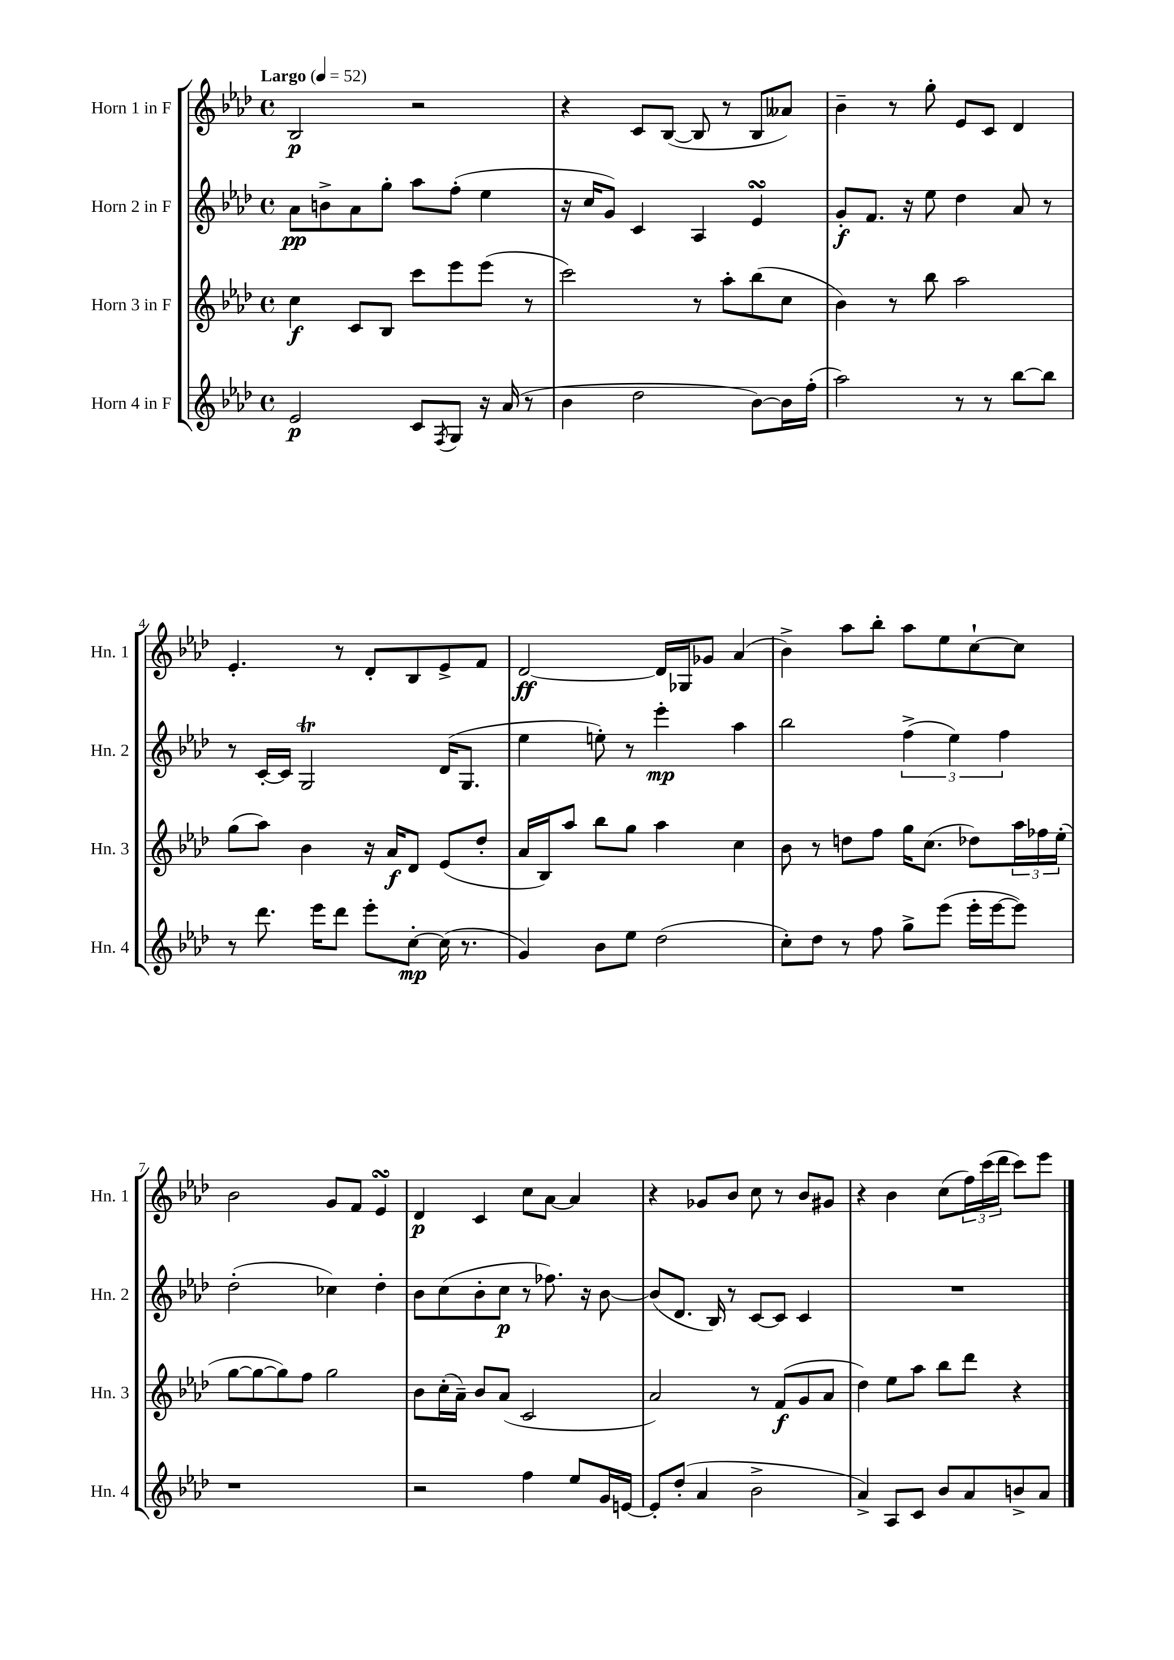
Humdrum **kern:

**kern	**dynam	**kern	**dynam	**kern	**dynam	**kern	**dynam
*part4	*part4	*part3	*part3	*part2	*part2	*part1	*part1
*staff4	*staff4	*staff3	*staff3	*staff2	*staff2	*staff1	*staff1
*I"Horn 4 in F	*	*I"Horn 3 in F	*	*I"Horn 2 in F	*	*I"Horn 1 in F	*
*I'Hn. 4	*	*I'Hn. 3	*	*I'Hn. 2	*	*I'Hn. 1	*
*clefG2	*	*clefG2	*	*clefG2	*	*clefG2	*
*k[b-e-a-d-]	*	*k[b-e-a-d-]	*	*k[b-e-a-d-]	*	*k[b-e-a-d-]	*
*M4/4	*	*M4/4	*	*M4/4	*	*M4/4	*
*met(c)	*	*met(c)	*	*met(c)	*	*met(c)	*
*MM52	*	*MM52	*	*MM52	*	*MM52	*
=1	=1	=1	=1	=1	=1	=1	=1
!	!	!	!	!	!	!LO:TX:a:B:t=Largo	!
2e-/	p	4cc\	f	8a-\L	pp	2B-/	p
.	.	.	.	8bn^\	.	.	.
.	.	8c/L	.	8a-\	.	.	.
.	.	8B-/J	.	8gg'\J	.	.	.
8c/L	.	8ccc\L	.	8aa-\L	.	2r	.
8qF/	.	.	.	.	.	.	.
8G/J	.	8eee-\	.	(8ff'\J	.	.	.
16r	.	(8eee-\J	.	4ee-\	.	.	.
(16a-/	.	.	.	.	.	.	.
8r	.	8r	.	.	.	.	.
=2	=2	=2	=2	=2	=2	=2	=2
4b-\	.	2ccc\)	.	16r	.	4r	.
.	.	.	.	16cc/KL	.	.	.
.	.	.	.	8g/J)	.	.	.
2dd-\	.	.	.	4c/	.	8c/L	.
.	.	.	.	.	.	([8B-/J	.
.	.	8r	.	4A-/	.	8B-/]	.
.	.	8aa-'\L	.	.	.	8r	.
[8b-\L)	.	(8bb-\	.	4e-sSSS/	.	8B-/L	.
16b-\L]	.	8cc\J	.	.	.	8a--X/J)	.
(16ff'\JJ	.	.	.	.	.	.	.
=3	=3	=3	=3	=3	=3	=3	=3
2aa-\)	.	4b-\)	.	8g'/L	f	4b-~\	.
.	.	.	.	8.f/J	.	.	.
.	.	8r	.	.	.	8r	.
.	.	.	.	16r	.	.	.
.	.	8bb-\	.	8ee-\	.	8gg'\	.
8r	.	2aa-\	.	4dd-\	.	8e-/L	.
8r	.	.	.	.	.	8c/J	.
[8bb-\L	.	.	.	8a-/	.	4d-/	.
8bb-\J]	.	.	.	8r	.	.	.
!!LO:LB:g=z
=4	=4	=4	=4	=4	=4	=4	=4
8r	.	(8gg\L	.	8r	.	4.e-'/	.
8.ddd-\	.	8aa-\J)	.	[16c'/LL	.	.	.
.	.	.	.	16c/JJ]	.	.	.
.	.	4b-\	.	2Gt/	.	.	.
16eee-\KL	.	.	.	.	.	.	.
8ddd-\J	.	.	.	.	.	8r	.
8eee-'\L	.	16r	.	.	.	8d-'/L	.
.	.	16a-/KL	f	.	.	.	.
[8cc'\J	mp	8d-/J	.	.	.	8B-/	.
(16cc\]	.	(8e-/L	.	(16d-/KL	.	8e-^/	.
8.r	.	.	.	8.G/J	.	.	.
.	.	8dd-'/J	.	.	.	8f/J	.
=5	=5	=5	=5	=5	=5	=5	=5
4g/)	.	16a-/LL	.	4ee-\	.	[2d-/	ff
.	.	16B-/J)	.	.	.	.	.
.	.	8aa-/J	.	.	.	.	.
8b-\L	.	8bb-\L	.	8een'\)	.	.	.
8ee-\J	.	8gg\J	.	8r	.	.	.
(2dd-\	.	4aa-\	.	4eee-'\	mp	16d-/LL]	.
.	.	.	.	.	.	16G-X/J	.
.	.	.	.	.	.	8g-X/J	.
.	.	4cc\	.	4aa-\	.	(4a-/	.
=6	=6	=6	=6	=6	=6	=6	=6
8cc'\L)	.	8b-\	.	2bb-\	.	4b-^\)	.
8dd-\J	.	8r	.	.	.	.	.
8r	.	8ddn\L	.	.	.	8aa-\L	.
8ff\	.	8ff\J	.	.	.	8bb-'\J	.
8gg^\L	.	16gg\KL	.	(6ff^\	.	8aa-\L	.
.	.	(8.cc\J	.	.	.	.	.
(8eee-\J	.	.	.	.	.	8ee-\	.
.	.	.	.	6ee-\)	.	.	.
16eee-'\LL	.	8dd-X\L)	.	.	.	[8cc`\	.
[16eee-\J	.	.	.	.	.	.	.
.	.	.	.	6ff\	.	.	.
8eee-\J])	.	24aa-\L	.	.	.	8cc\J]	.
.	.	24ff-X\	.	.	.	.	.
.	.	(24ee-'\JJ	.	.	.	.	.
!!LO:LB:g=z
=7	=7	=7	=7	=7	=7	=7	=7
1r	.	[8gg\L	.	(2dd-'\	.	2b-\	.
.	.	8gg\_	.	.	.	.	.
.	.	8gg\])	.	.	.	.	.
.	.	8ff\J	.	.	.	.	.
.	.	2gg\	.	4cc-X\)	.	8g/L	.
.	.	.	.	.	.	8f/J	.
.	.	.	.	4dd-'\	.	4e-sSSS/	.
=8	=8	=8	=8	=8	=8	=8	=8
2r	.	8b-\L	.	8b-\L	.	4d-/	p
.	.	(16cc'\L	.	(8cc\	.	.	.
.	.	16a-~\JJ)	.	.	.	.	.
.	.	8b-/L	.	8b-'\	.	4c/	.
.	.	(8a-/J	.	8cc\J	p	.	.
4ff\	.	2c/	.	8r	.	8cc\L	.
.	.	.	.	8.ff-X\)	.	[8a-\J	.
8ee-/L	.	.	.	.	.	4a-/]	.
.	.	.	.	16r	.	.	.
16g/L	.	.	.	[8b-\	.	.	.
[16en/JJ	.	.	.	.	.	.	.
=9	=9	=9	=9	=9	=9	=9	=9
8e'/L]	.	2a-/)	.	(8b-/L]	.	4r	.
(8dd-'/J	.	.	.	8.d-/J	.	.	.
4a-/	.	.	.	.	.	8g-X/L	.
.	.	.	.	16B-/)	.	.	.
.	.	.	.	8r	.	8b-/J	.
2b-^\	.	8r	.	[8c/L	.	8cc\	.
.	.	(8f/L	f	8c/J]	.	8r	.
.	.	8g/	.	4c/	.	8b-/L	.
.	.	8a-/J	.	.	.	8g#X/J	.
=10	=10	=10	=10	=10	=10	=10	=10
4a-^/)	.	4dd-\)	.	1r	.	4r	.
8A-/L	.	8ee-\L	.	.	.	4b-\	.
8c/J	.	8aa-\J	.	.	.	.	.
8b-/L	.	8bb-\L	.	.	.	(8cc\L	.
8a-/	.	8ddd-\J	.	.	.	24ff\L)	.
.	.	.	.	.	.	(24ccc\	.
.	.	.	.	.	.	24ddd-\JJ	.
8bn^/	.	4r	.	.	.	8ccc\L)	.
8a-/J	.	.	.	.	.	8eee-\J	.
==	==	==	==	==	==	==	==
*-	*-	*-	*-	*-	*-	*-	*-
